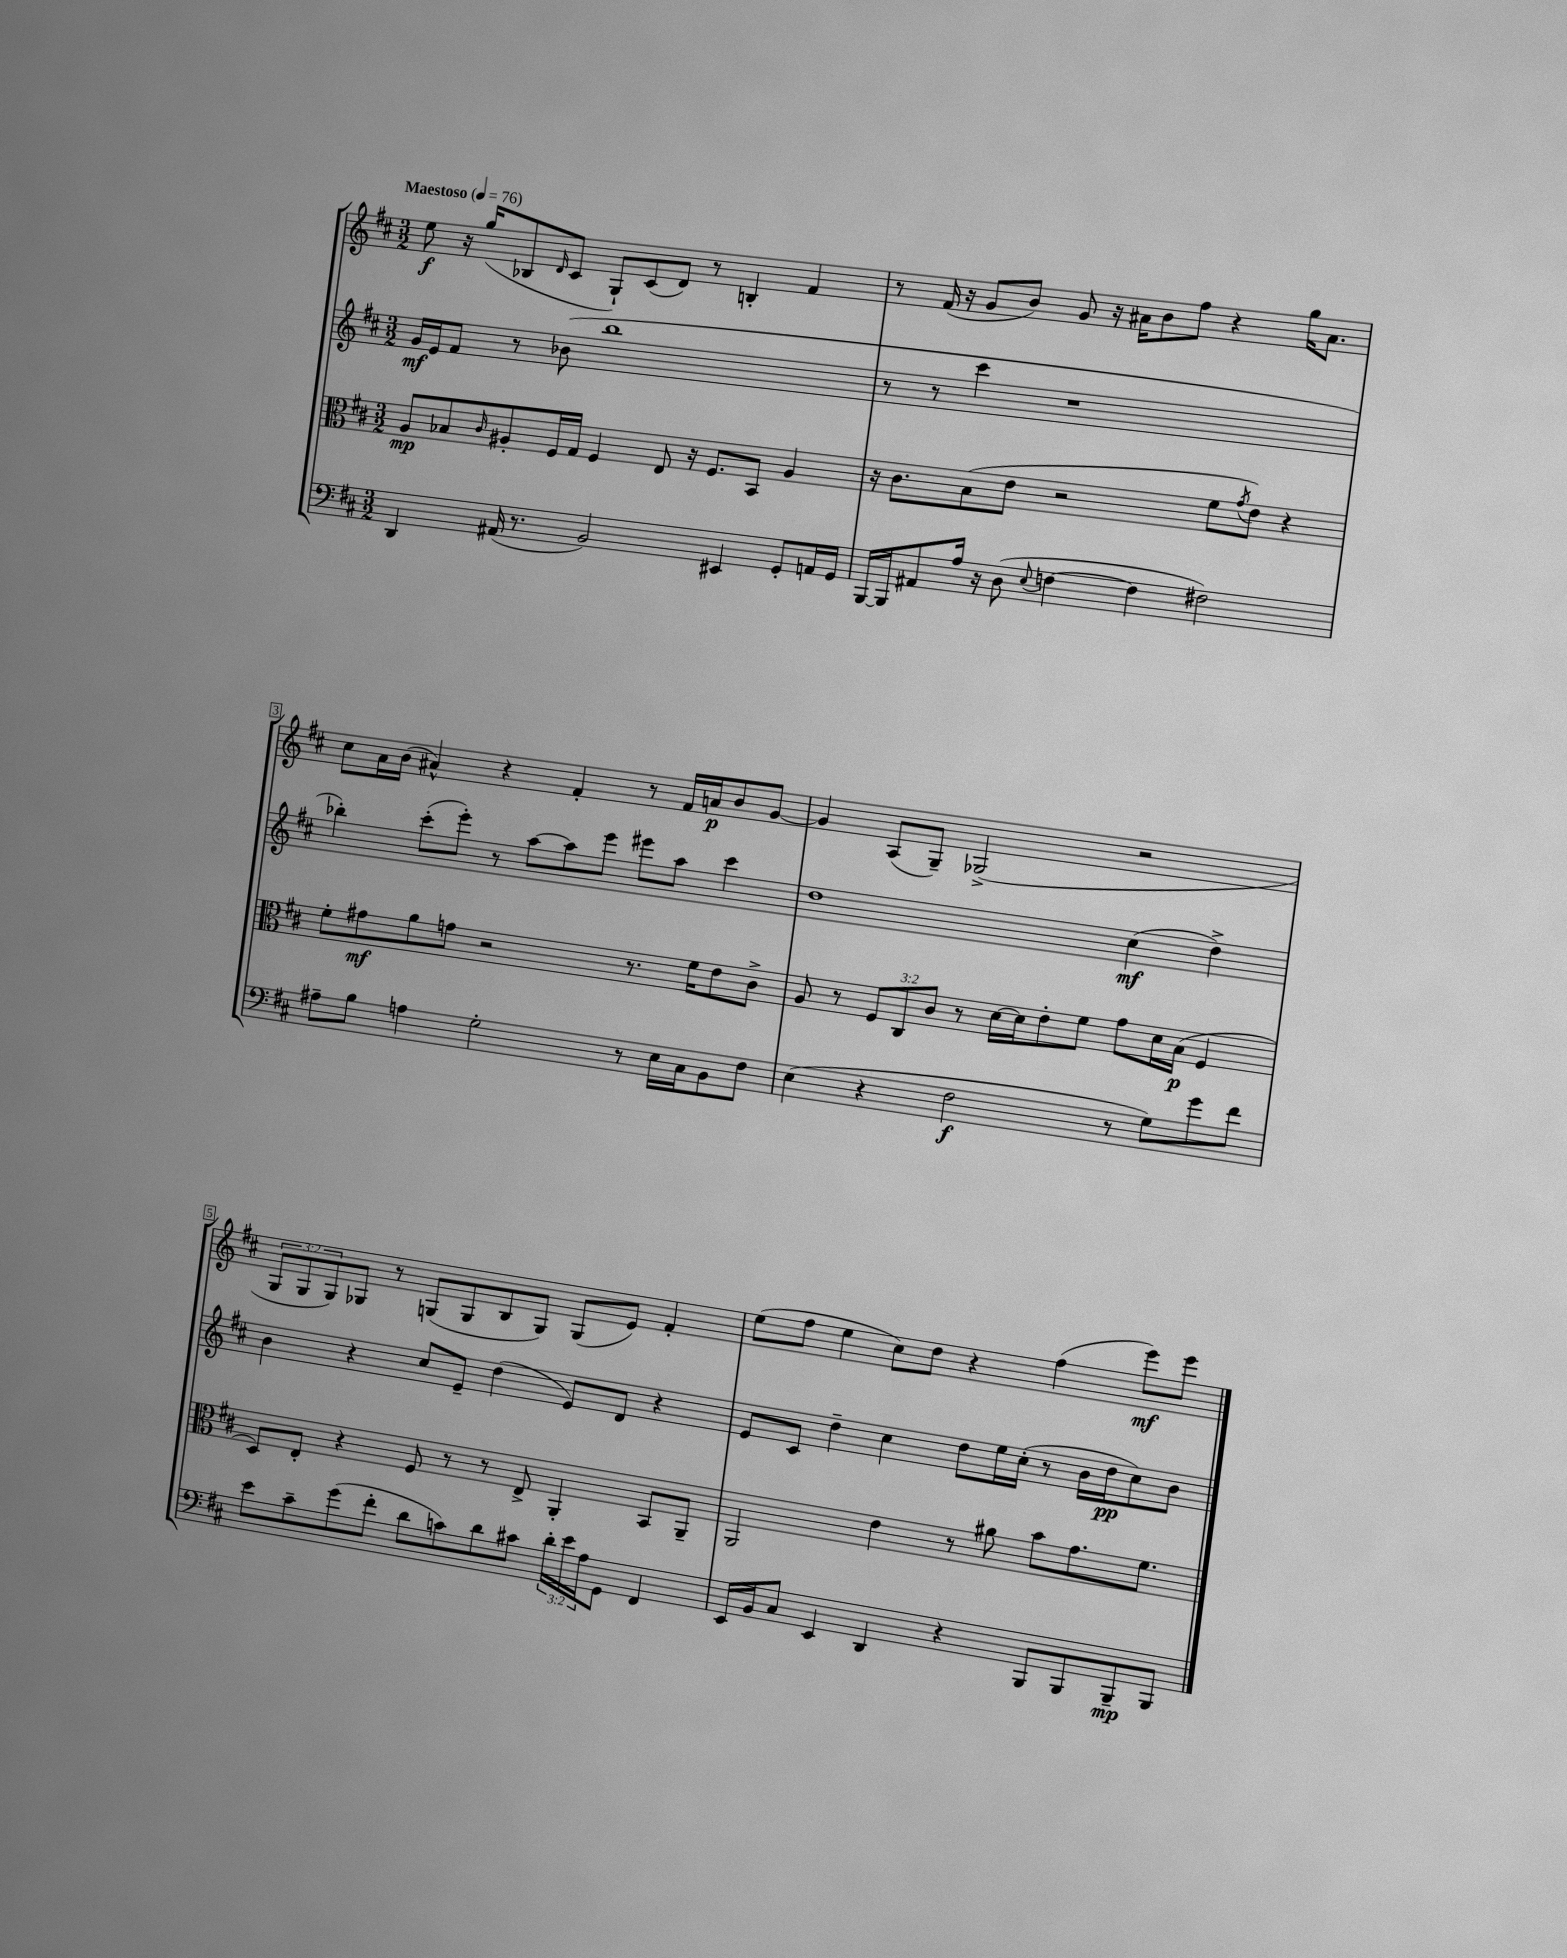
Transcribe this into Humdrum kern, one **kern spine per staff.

**kern	**dynam	**kern	**dynam	**kern	**dynam	**kern	**dynam
*part4	*part4	*part3	*part3	*part2	*part2	*part1	*part1
*staff4	*staff4	*staff3	*staff3	*staff2	*staff2	*staff1	*staff1
*clefF4	*	*clefC3	*	*clefG2	*	*clefG2	*
*k[f#c#]	*	*k[f#c#]	*	*k[f#c#]	*	*k[f#c#]	*
*M3/2	*	*M3/2	*	*M3/2	*	*M3/2	*
*MM76	*	*MM76	*	*MM76	*	*MM76	*
=1	=1	=1	=1	=1	=1	=1	=1
!	!	!	!	!	!	!LO:TX:a:B:t=Maestoso	!
4DD/	.	8A/L	mp	16g/LL	mf	8ee\	f
.	.	.	.	16e/J	.	.	.
.	.	8B-X/	.	8f#/J	.	16r	.
.	.	.	.	.	.	(16gg/KL	.
.	.	16qqc#/	.	.	.	.	.
(16AA#X/	.	8A#X'/	.	8r	.	8B-X/	.
8.r	.	.	.	.	.	.	.
.	.	.	.	.	.	16qqd/	.
.	.	16F#/L	.	(8b-X\	.	8c#/J	.
.	.	16G/JJ	.	.	.	.	.
2BB/)	.	4F#/	.	1bb	.	8G`/L)	.
.	.	.	.	.	.	(8c#/	.
.	.	8E/	.	.	.	8d/J)	.
.	.	16r	.	.	.	8r	.
.	.	8.F#/L	.	.	.	.	.
4EE#X/	.	.	.	.	.	4Bn'/	.
.	.	8BB/J	.	.	.	.	.
8GG'/L	.	4A#/	.	.	.	4f#/	.
16AAn/L	.	.	.	.	.	.	.
16GG/JJ	.	.	.	.	.	.	.
=2	=2	=2	=2	=2	=2	=2	=2
[16BBB/LL	.	16r	.	8r	.	8r	.
16BBB/J]	.	8.c#\L	.	.	.	.	.
8AA#X/	.	.	.	8r	.	(16f#/	.
.	.	.	.	.	.	16r	.
16A/Jk	.	(8B\	.	4ccc#\	.	8g/L	.
16r	.	.	.	.	.	.	.
(8D\	.	8e\J	.	.	.	8b/J)	.
8qqE/	.	.	.	.	.	.	.
[4Fn\	.	2r	.	1r	.	8g/	.
.	.	.	.	.	.	16r	.
.	.	.	.	.	.	16a#X\KL	.
4F\]	.	.	.	.	.	8b\	.
.	.	.	.	.	.	8ff#\J	.
2F#X\)	.	8f#\L	.	.	.	4r	.
.	.	8qg/	.	.	.	.	.
.	.	8e\J)	.	.	.	.	.
.	.	4r	.	.	.	16gg\KL	.
.	.	.	.	.	.	8.a#\J	.
!!LO:LB:g=z
=3	=3	=3	=3	=3	=3	=3	=3
8A#X~\L	.	8f#'\L	.	4bb-X'\)	.	8cc#\L	.
8B\J	.	8g#X\	mf	.	.	16a\L	.
.	.	.	.	.	.	(16b\JJ	.
4An\	.	8a\	.	(8ccc#'\L	.	4a#X^^/)	.
.	.	8gn\J	.	8eee'\J)	.	.	.
2G'\	.	2r	.	8r	.	4r	.
.	.	.	.	[8aa\L	.	.	.
.	.	.	.	8aa\]	.	4f#'/	.
.	.	.	.	8eee\J	.	.	.
8r	.	8.r	.	8eee#X\L	.	8r	.
16E\LL	.	.	.	8aa\J	.	16f#/LL	.
16C#\J	.	16f#\KL	.	.	.	16an/J	p
8BB\	.	8e\	.	4ccc#\	.	8b/	.
8F#\J	.	8c#^\J	.	.	.	[8g/J	.
=4	=4	=4	=4	=4	=4	=4	=4
(4E\	.	8A/	.	1dd	.	4g/]	.
.	.	8r	.	.	.	.	.
4r	.	12F#/L	.	.	.	(8A/L	.
.	.	12C#/	.	.	.	.	.
.	.	.	.	.	.	8G~/J)	.
.	.	12c#/J	.	.	.	.	.
2F#\	f	8r	.	.	.	(2G-X^/	.
.	.	[16d\LL	.	.	.	.	.
.	.	16d\J]	.	.	.	.	.
.	.	8e'\	.	.	.	.	.
.	.	8f#\J	.	.	.	.	.
8r	.	8g\L	.	(4cc#\	mf	2r	.
8G\L)	.	16d\L	.	.	.	.	.
.	.	(16B\JJ	p	.	.	.	.
8g\	.	4F#/	.	4dd^\)	.	.	.
8f#\J	.	.	.	.	.	.	.
!!LO:LB:g=z
=5	=5	=5	=5	=5	=5	=5	=5
8e\L	.	8D/L)	.	4b\	.	12G/L	.
.	.	.	.	.	.	12G/	.
8c#~\	.	8E'/J	.	.	.	.	.
.	.	.	.	.	.	12G/)	.
(8g\	.	4r	.	4r	.	8G-X/J	.
8f#'\J	.	.	.	.	.	8r	.
8d\L	.	8F#/	.	8cc#/L	.	(8Gn/L	.
8cn\)	.	8r	.	8e~/J	.	8G/	.
8d\	.	8r	.	(4dd\	.	8B/	.
8c#X\J	.	8E^/	.	.	.	8G/J)	.
24d'\LL	.	4AA'/	.	8e/L)	.	(8G/L	.
24e\	.	.	.	.	.	.	.
24A\J	.	.	.	.	.	.	.
8GG\J	.	.	.	8d/J	.	8e/J)	.
4FF#/	.	8BB/L	.	4r	.	4f#'/	.
.	.	8AA~/J	.	.	.	.	.
=6	=6	=6	=6	=6	=6	=6	=6
16EE/LL	.	2AA/	.	8e/L	.	(8ee\L	.
16BB/J	.	.	.	.	.	.	.
8C#/J	.	.	.	8c#/J	.	8ff#\J	.
4EE/	.	.	.	4dd~\	.	4ee\	.
4DD/	.	4e\	.	4cc#\	.	8cc#\L)	.
.	.	.	.	.	.	8dd\J	.
4r	.	8r	.	8dd\L	.	4r	.
.	.	8a#X\	.	16ee\L	.	.	.
.	.	.	.	(16cc#'\JJ	.	.	.
8BBB/L	.	8b\L	.	8r	.	(4ff#\	.
8BBB/	.	8.g\	.	16b\LL	.	.	.
.	.	.	.	16dd\J	pp	.	.
8BBB~/	mp	.	.	8cc#\)	.	8eee\L)	mf
.	.	8.f#\J	.	.	.	.	.
8BBB/J	.	.	.	8b\J	.	8eee\J	.
==	==	==	==	==	==	==	==
*-	*-	*-	*-	*-	*-	*-	*-
